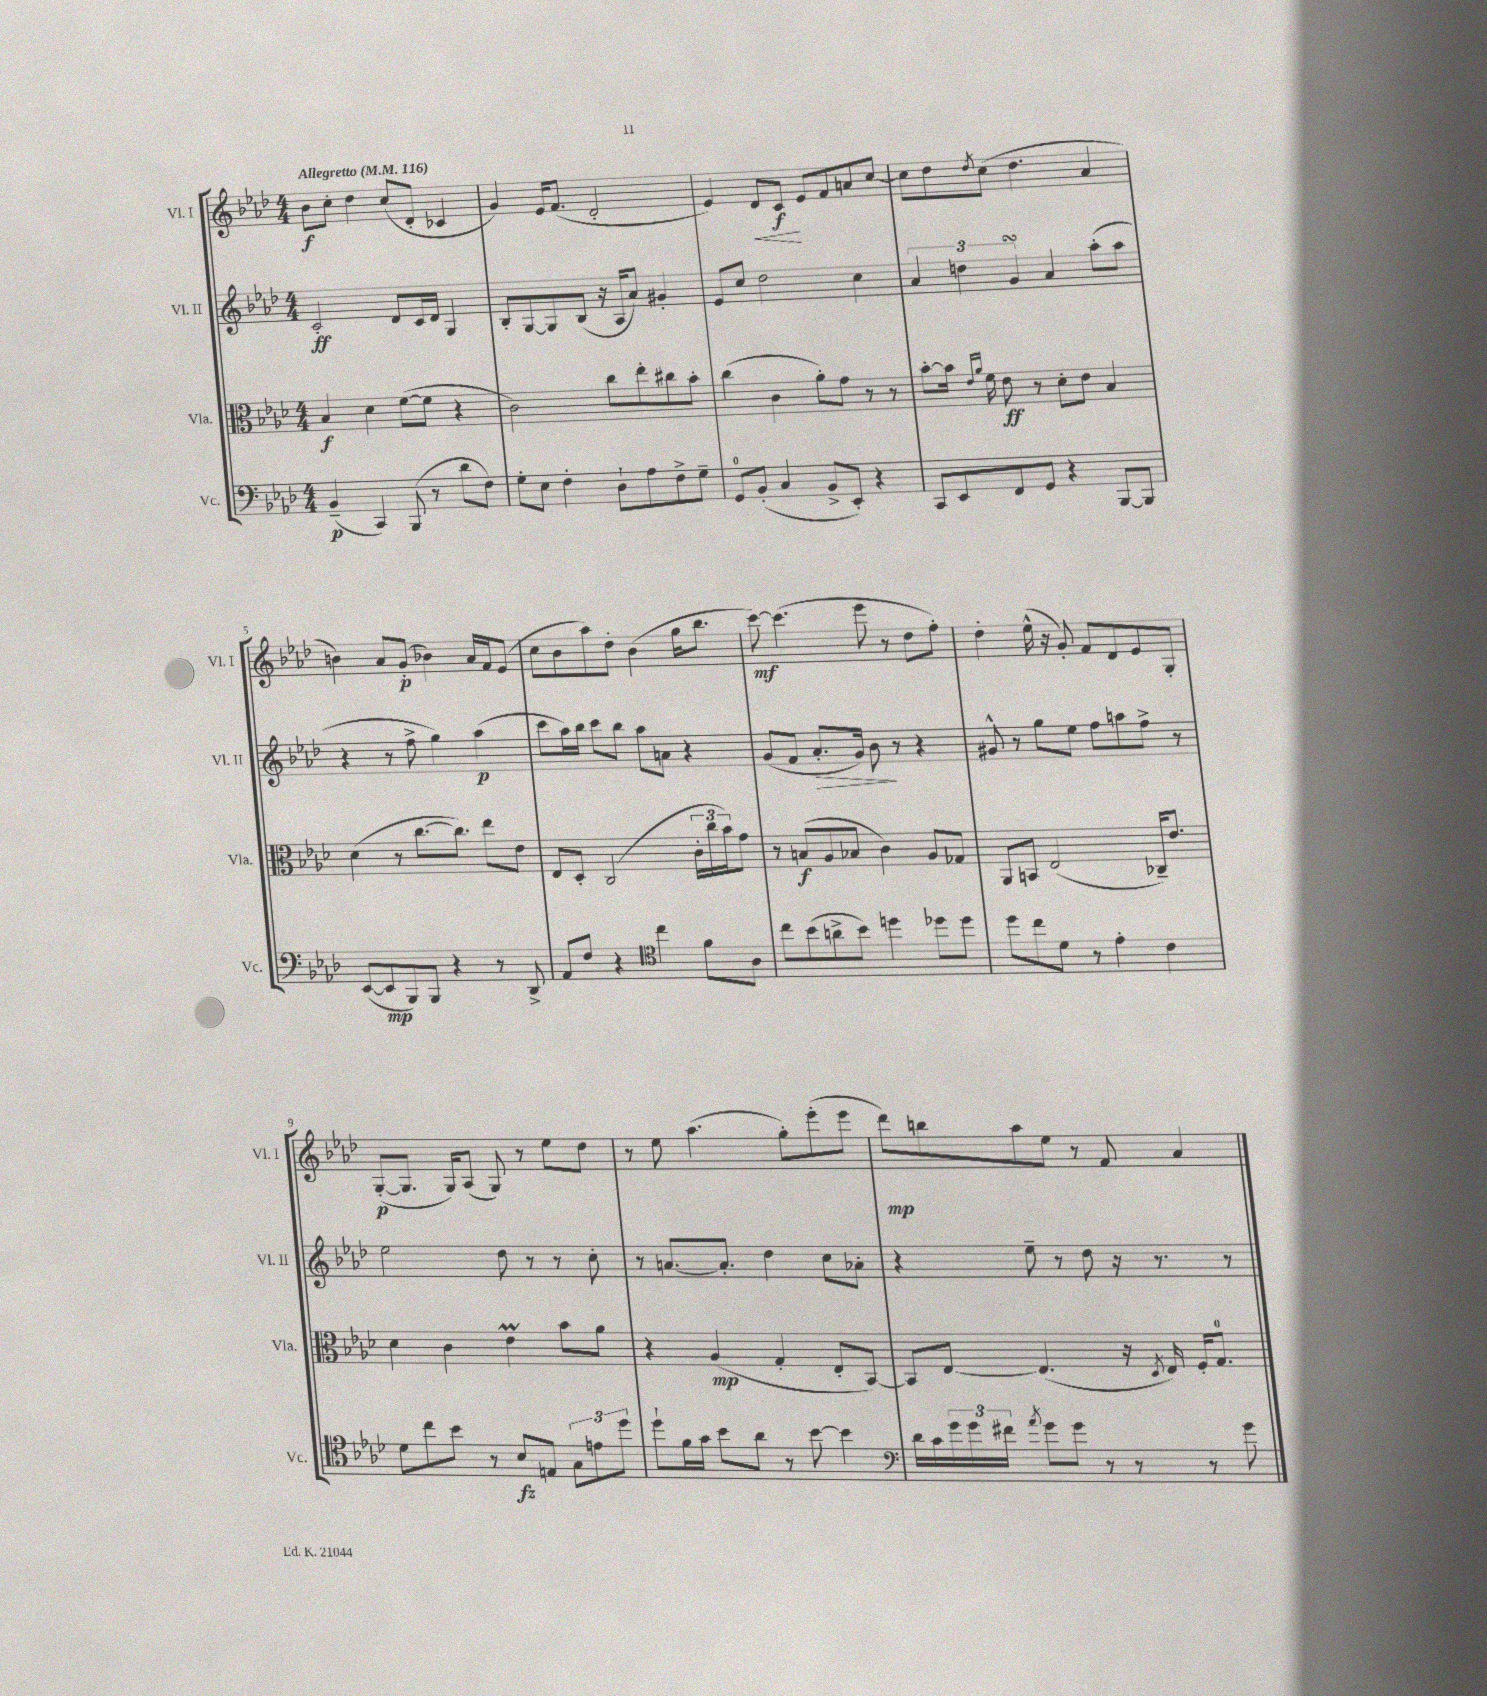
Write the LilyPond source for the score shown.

<<
\new StaffGroup <<
\new Staff = "s0" \with { instrumentName = "Vl. I" shortInstrumentName = "Vl. I" } {
    \clef treble \key aes \major \numericTimeSignature \time 4/4 \tempo "Allegretto" 4 = 116
    bes'8\f c''8-. des''4 c''8( des'8-. ces'4 |
    g'4) ees'16 f'8.( des'2-. |
    ees'4) des'8\< c'8\f\! ees'8 f'8 a'8 c''8~ |
    c''8 des''8 \acciaccatura { des''8 } c''8( des''4. aes'4 |
    b'4) aes'8 g'8-.\p( bes'4) aes'16 f'16 ees'8( |
    c''8 bes'8 aes''8) des''8-. bes'4( g''16 bes''8. |
    c'''8~\mf) c'''4.( ees'''8 r8 des''8 f''8-.) |
    des''4-. ees''16-^( r16 g'8-.) f'8 des'8 ees'8 g8-. |
    g8~-.\p( g8. g16) aes8( g8) r8 ees''8 des''8 |
    r8 ees''8 aes''4.( g''8-.) ees'''8-.( ees'''8 |
    des'''8\mp) b''8 aes''8 ees''8 r8 f'8 aes'4 \bar "|." |
}
\new Staff = "s1" \with { instrumentName = "Vl. II" shortInstrumentName = "Vl. II" } {
    \clef treble \key aes \major \numericTimeSignature \time 4/4
    c'2-.\ff des'8 c'16 des'16 g4 |
    bes8-. g8~ g8 bes8( r16 aes16 aes'8) gis'4-. |
    ees'8 c''8 des''2 c''4 |
    \tuplet 3/2 { aes'4 d''4 g'4\turn } aes'4 aes''8-.( aes''8 |
    r4 r8 f''8-> g''4) aes''4\p( |
    c'''8 aes''16) bes''16 c'''8 bes''8 aes''8 a'8 r4 |
    g'8( f'8 aes'8.-.\> g'16) bes'8\! r8 r4 |
    gis'8-^ r8 g''8 ees''8 f''8 a''8 f''8-> r8 |
    ees''2 des''8 r8 r8 c''8-. |
    r8 a'8.~ a'8.-. des''4 c''8 aes'8-. |
    r4 ees''8-- r8 des''8 r16 r8. r8 \bar "|." |
}
\new Staff = "s2" \with { instrumentName = "Vla." shortInstrumentName = "Vla." } {
    \clef alto \key aes \major \numericTimeSignature \time 4/4
    bes4\f des'4 f'8~( f'8 r4 |
    c'2) c''8 ees''8-. cis''8 bes'8-. |
    c''4( c'4 aes'8-.) g'8 r8 r8 |
    bes'8~-. bes'16 \grace { ees'16 aes'16 } f'16 ees'8\ff r8 des'8-. ees'8 bes4 |
    des'4( r8 c''8.~ c''8.) ees''8 ees'8 |
    ees8 des8-. c2( \tuplet 3/2 { c'16-. c''16 bes'16) } g'8 |
    r8 b8\f( aes8 bes8 c'4) aes8 ges8 |
    aes,8 b,8 ees2( ces16--) ees'8. |
    des'4 c'4 ees'4\prall bes'8 aes'8 |
    r4 aes4\mp( g4-. ees8-. bes,8~) |
    bes,8 ees8~ ees4.( r16 \acciaccatura { des8 } ees16) f16-. g8.-0 \bar "|." |
}
\new Staff = "s3" \with { instrumentName = "Vc." shortInstrumentName = "Vc." } {
    \clef bass \key aes \major \numericTimeSignature \time 4/4
    bes,4--\p( c,4) bes,,8( r8 des'8 f8) |
    g8-. ees8 f4-. des8-! aes8 f8-> g8-- |
    g,8-0 bes,8-.( c4 bes,8-> ees,8-.) r4 |
    c,8 ees,8 f,8 g,8 r4 bes,,8~ bes,,8 |
    ees,8~( ees,8\mp bes,,8) bes,,8 r4 r8 des,8-> |
    aes,8 f8 r4 \clef tenor c''4 f'8 aes8 |
    c''8 bes'8( a'8-> bes'8) d''4 des''8 des''8 |
    des''8 c''8 des'8 r8 ees'4-. c'4 |
    des'8 c''8 bes'8 r8 bes8\fz e8 \tuplet 3/2 { g8 e'8 des''8 } |
    des''8-! f'16 g'16 bes'8 aes'8 r8 bes'8~ bes'4 |
    \clef bass des'16 c'16 \tuplet 3/2 { g'16 g'16 fis'16 } \acciaccatura { aes'8 } g'8 g'8 r8 r8 r8 g'8 \bar "|." |
}
>>
>>
